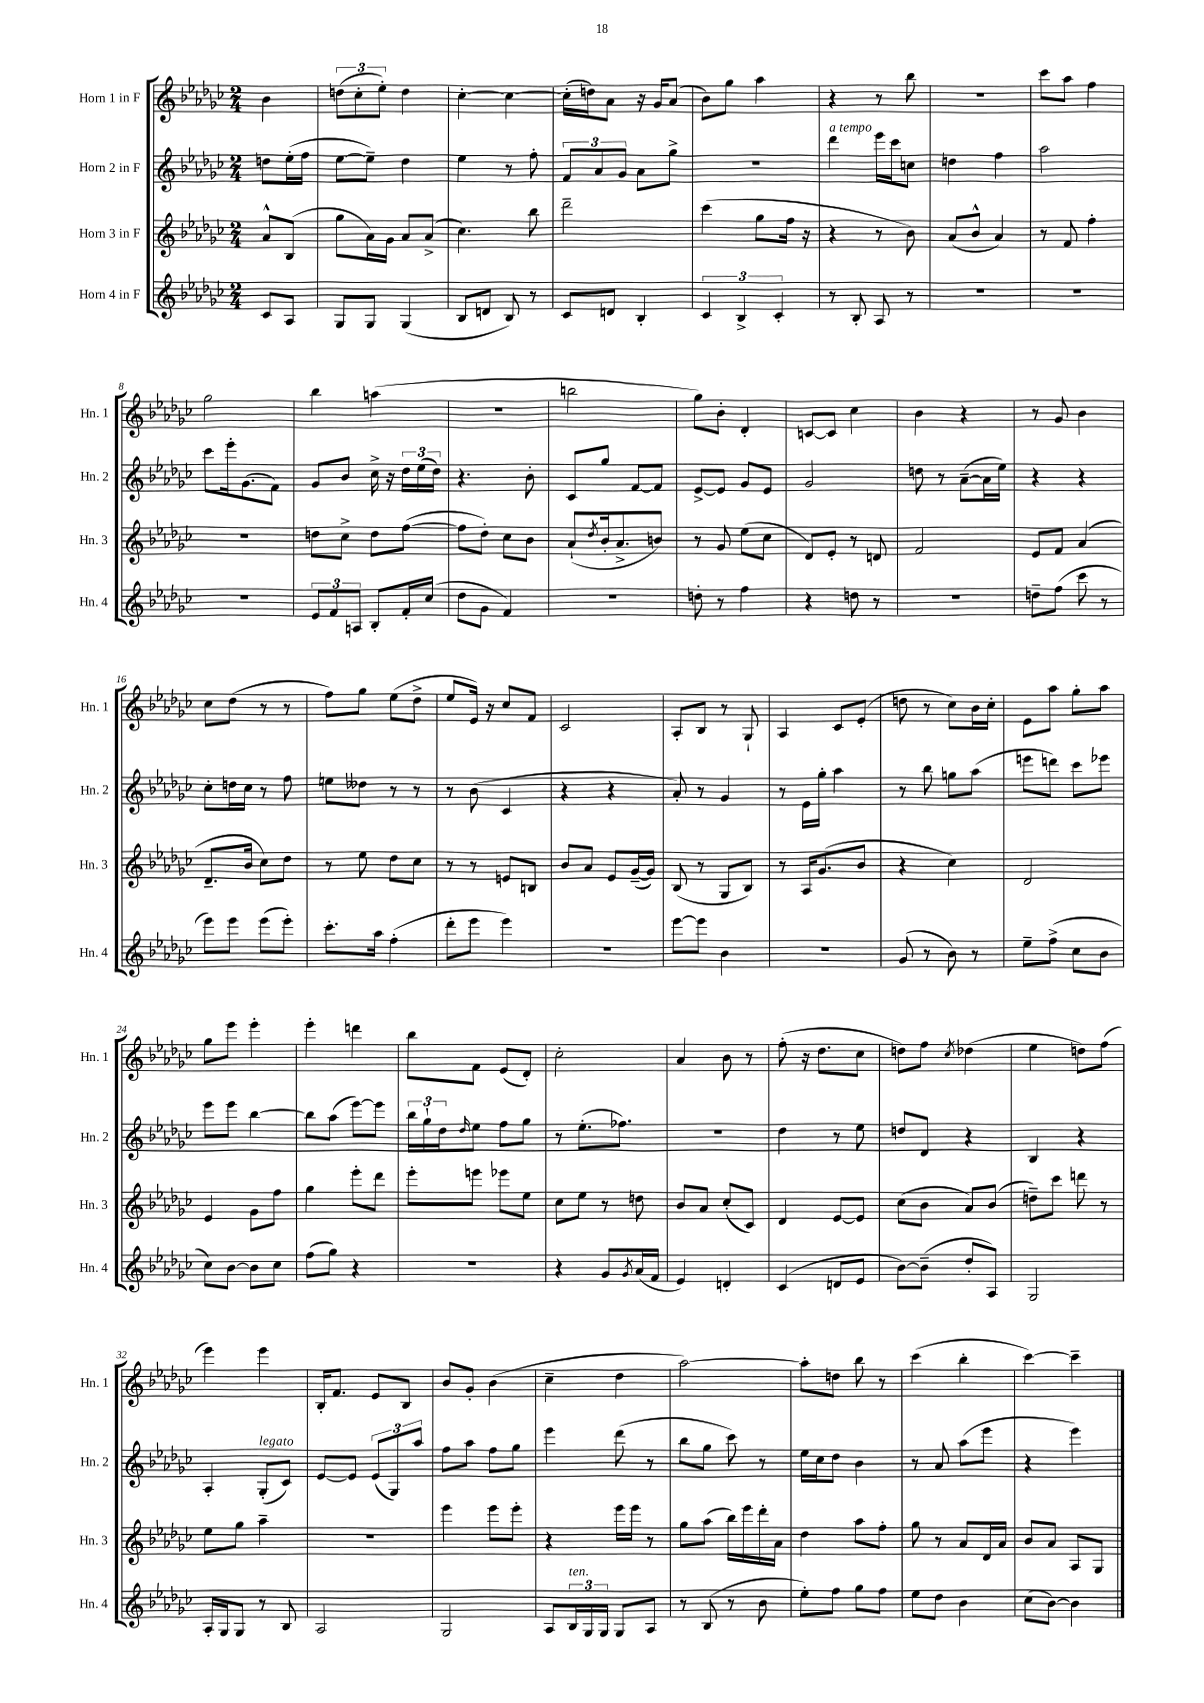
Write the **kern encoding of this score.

**kern	**kern	**kern	**kern
*staff4	*staff3	*staff2	*staff1
*clefG2	*clefG2	*clefG2	*clefG2
*k[b-e-a-d-g-c-]	*k[b-e-a-d-g-c-]	*k[b-e-a-d-g-c-]	*k[b-e-a-d-g-c-]
*M2/4	*M2/4	*M2/4	*M2/4
8c-	8a-^^	8dd	4b-
8A-	(8B-	(16ee-'	.
.	.	16ff	.
=	=	=	=
8G-	8gg-	[8ee-	(12dd
.	.	.	12cc-'
8G-	16a-)	8ee-~])	.
.	.	.	12ee-')
.	16g-	.	.
(4G-	8a-	4dd-	4dd
.	(8a-^	.	.
=	=	=	=
8B-	4.cc-)	4ee-	[4cc-'
8d	.	.	.
8B-)	.	8r	4cc-_
8r	8bb-	8ff'	.
=	=	=	=
8c-	2ddd-~	12f	(16cc-']
.	.	.	16dd)
.	.	12a-	.
8d	.	.	8a-
.	.	12g-	.
4B-'	.	8a-	16r
.	.	.	16g-
.	.	8gg-^	(8a-
=	=	=	=
6c-	(4ccc-	2r	8b-)
.	.	.	8gg-
6B-^	.	.	.
.	8gg-	.	4aa-
6c-'	.	.	.
.	16ff	.	.
.	16r	.	.
=	=	=	=
8r	4r	4ddd-	4r
8B-'	.	.	.
8A-	8r	16eee-	8r
.	.	16ccc-	.
8r	8b-)	8cc	8bb-
=	=	=	=
2r	(8a-	4dd	2r
.	8b-^^	.	.
.	4a-)	4ff	.
=	=	=	=
2r	8r	2aa-	8ccc-
.	8f	.	8aa-
.	4ff'	.	4ff
=	=	=	=
2r	2r	8ccc-	2gg-
.	.	16eee-'	.
.	.	(8.g-	.
.	.	8f)	.
=	=	=	=
12e-	8dd	8g-	4bb-
12f	.	.	.
.	8cc-^	8b-	.
12A	.	.	.
8B-'	8dd	16cc-^	(4aa
.	.	16r	.
16f'	([8ff	24dd-	.
.	.	(24ee-	.
(16cc-	.	.	.
.	.	24dd-)	.
=	=	=	=
8dd-	8ff]	4.r	2r
8g-	8dd-')	.	.
4f)	8cc-	.	.
.	8b-	8b-'	.
=	=	=	=
2r	(8a-`	8c-	2bb
.	8qdd-	.	.
.	16b-'	8gg-	.
.	8.a-^	.	.
.	.	[8f	.
.	8b)	8f]	.
=	=	=	=
8dd'	8r	[8e-^	8gg-)
8r	8g-	8e-]	8b-'
4ff	(8ee-	8g-	4d-'
.	8cc-	8e-	.
=	=	=	=
4r	8d-)	2g-	[8c
.	8e-'	.	8c]
8dd	8r	.	4cc-
8r	8d	.	.
=	=	=	=
2r	2f	8dd	4b-
.	.	8r	.
.	.	([8a-~	4r
.	.	16a-]	.
.	.	16ee-)	.
=	=	=	=
8dd~	8e-	4r	8r
(8ff	8f	.	8g-
8ccc-	(4a-	4r	4b-
8r	.	.	.
=	=	=	=
8eee-)	8.d-~	8cc-'	8cc-
8eee-	.	16dd	(8dd-
.	16b-	16cc-	.
(8eee-	8cc-)	8r	8r
8eee-')	8dd-	8ff	8r
=	=	=	=
8.ccc-'	8r	8ee	8ff)
.	8ee-	8dd--	8gg-
16aa-	.	.	.
(4ff'	8dd-	8r	(8ee-
.	8cc-	8r	8dd-^
=	=	=	=
8ddd-'	8r	8r	8ee-
8eee-	8r	(8b-	16e-)
.	.	.	16r
4eee-)	8e	4c-	8cc-
.	8B	.	8f
=	=	=	=
2r	8b-	4r	2c-
.	8a-	.	.
.	8e-	4r	.
.	([16g-~	.	.
.	16g-])	.	.
=	=	=	=
[8eee-	(8B-	8a-')	8A-'
8eee-]	8r	8r	8B-
4b-	8G-	4g-	8r
.	8B-)	.	8G-`
=	=	=	=
2r	8r	8r	4A-
.	16A-	16e-	.
.	(8.g-	16gg-'	.
.	.	4aa-	8c-
.	8b-	.	(8e-'
=	=	=	=
(8g-	4r	8r	8dd
8r	.	8bb-	8r
8b-)	4cc-)	8gg	8cc-)
8r	.	(8aa-	16b-
.	.	.	16cc-'
=	=	=	=
8ee-~	2d-	8eee	8e-
(8ff^	.	8ddd)	8aa-
8cc-	.	8ccc-	8gg-'
8b-	.	8eee-	8aa-
=	=	=	=
8cc-)	4e-	8eee-	8gg-
[8b-	.	8eee-	8eee-
8b-]	8g-	[4bb-	4eee-'
8cc-	8ff	.	.
=	=	=	=
(8ff	4gg-	8bb-]	4eee-'
8gg-)	.	(8aa-	.
4r	8eee-'	[8eee-)	4ddd
.	8ddd-	8eee-]	.
=	=	=	=
2r	8eee-'	24bb-	8bb-
.	.	24gg-`	.
.	.	24dd-	.
.	.	16qqdd-	.
.	8eee	8ee-	8f
.	8eee-	8ff	(8e-
.	8ee-	8gg-	8d-')
=	=	=	=
4r	8cc-	8r	2cc-'
.	8ee-	(8.ee-'	.
8g-	8r	.	.
.	.	8.ff-)	.
8qg-	.	.	.
(16a-	8dd	.	.
16f	.	.	.
=	=	=	=
4e-)	8b-	2r	4a-
.	8a-	.	.
4d'	(8cc-'	.	8b-
.	8c-)	.	8r
=	=	=	=
(4c-	4d-	4dd-	(8ff'
.	.	.	16r
.	.	.	8.dd-
8d	[8e-	8r	.
8e-	8e-]	8ee-	8cc-
=	=	=	=
[8b-)	(8cc-	8dd	8dd)
(8b-~]	8b-	8d-	8ff
.	.	.	8qcc-
8dd-'	8a-)	4r	(4dd-
8A-)	(8b-	.	.
=	=	=	=
2G-	8dd~)	4B-	4ee-
.	8ccc-	.	.
.	8ddd	4r	8dd)
.	8r	.	(8ff
=	=	=	=
16A-'	8ee-	4A-'	4eee-)
16G-	.	.	.
8G-	8gg-	.	.
8r	4aa-~	(8G-'	4eee-
8B-	.	8c-)	.
=	=	=	=
2A-	2r	[8e-	16B-'
.	.	.	8.f
.	.	8e-]	.
.	.	(12e-	8e-
.	.	12G-)	.
.	.	.	8B-
.	.	12aa-	.
=	=	=	=
2G-	4eee-	8ff	8b-
.	.	8aa-	8g-'
.	8eee-	8ff	(4b-
.	8eee-'	8gg-	.
=	=	=	=
8A-	4r	4eee-	4cc-~
24B-	.	.	.
24G-	.	.	.
24G-	.	.	.
8G-	16eee-	(8ddd-	4dd-
.	16eee-	.	.
8A-	8r	8r	.
=	=	=	=
8r	8gg-	8bb-	[2aa-)
(8B-	(8aa-	8gg-	.
8r	16bb-)	8ccc-)	.
.	16eee-	.	.
8b-	16ddd-'	8r	.
.	16a-	.	.
=	=	=	=
8ee-')	4dd-	16ee-	8aa-']
.	.	16cc-	.
8ff	.	8dd-	8dd
8gg-	8aa-	4b-	8bb-
8ff	8ff'	.	8r
=	=	=	=
8ee-	8gg-	8r	(4ccc-
8dd-	8r	8a-	.
4b-	8a-	(8aa-	4bb-'
.	16d-	8eee-	.
.	16a-	.	.
=	=	=	=
(8cc-	8b-	4r	[4ccc-)
[8b-)	8a-	.	.
4b-]	8A-	4eee-)	4ccc-~]
.	8G-	.	.
==	==	==	==
*-	*-	*-	*-
